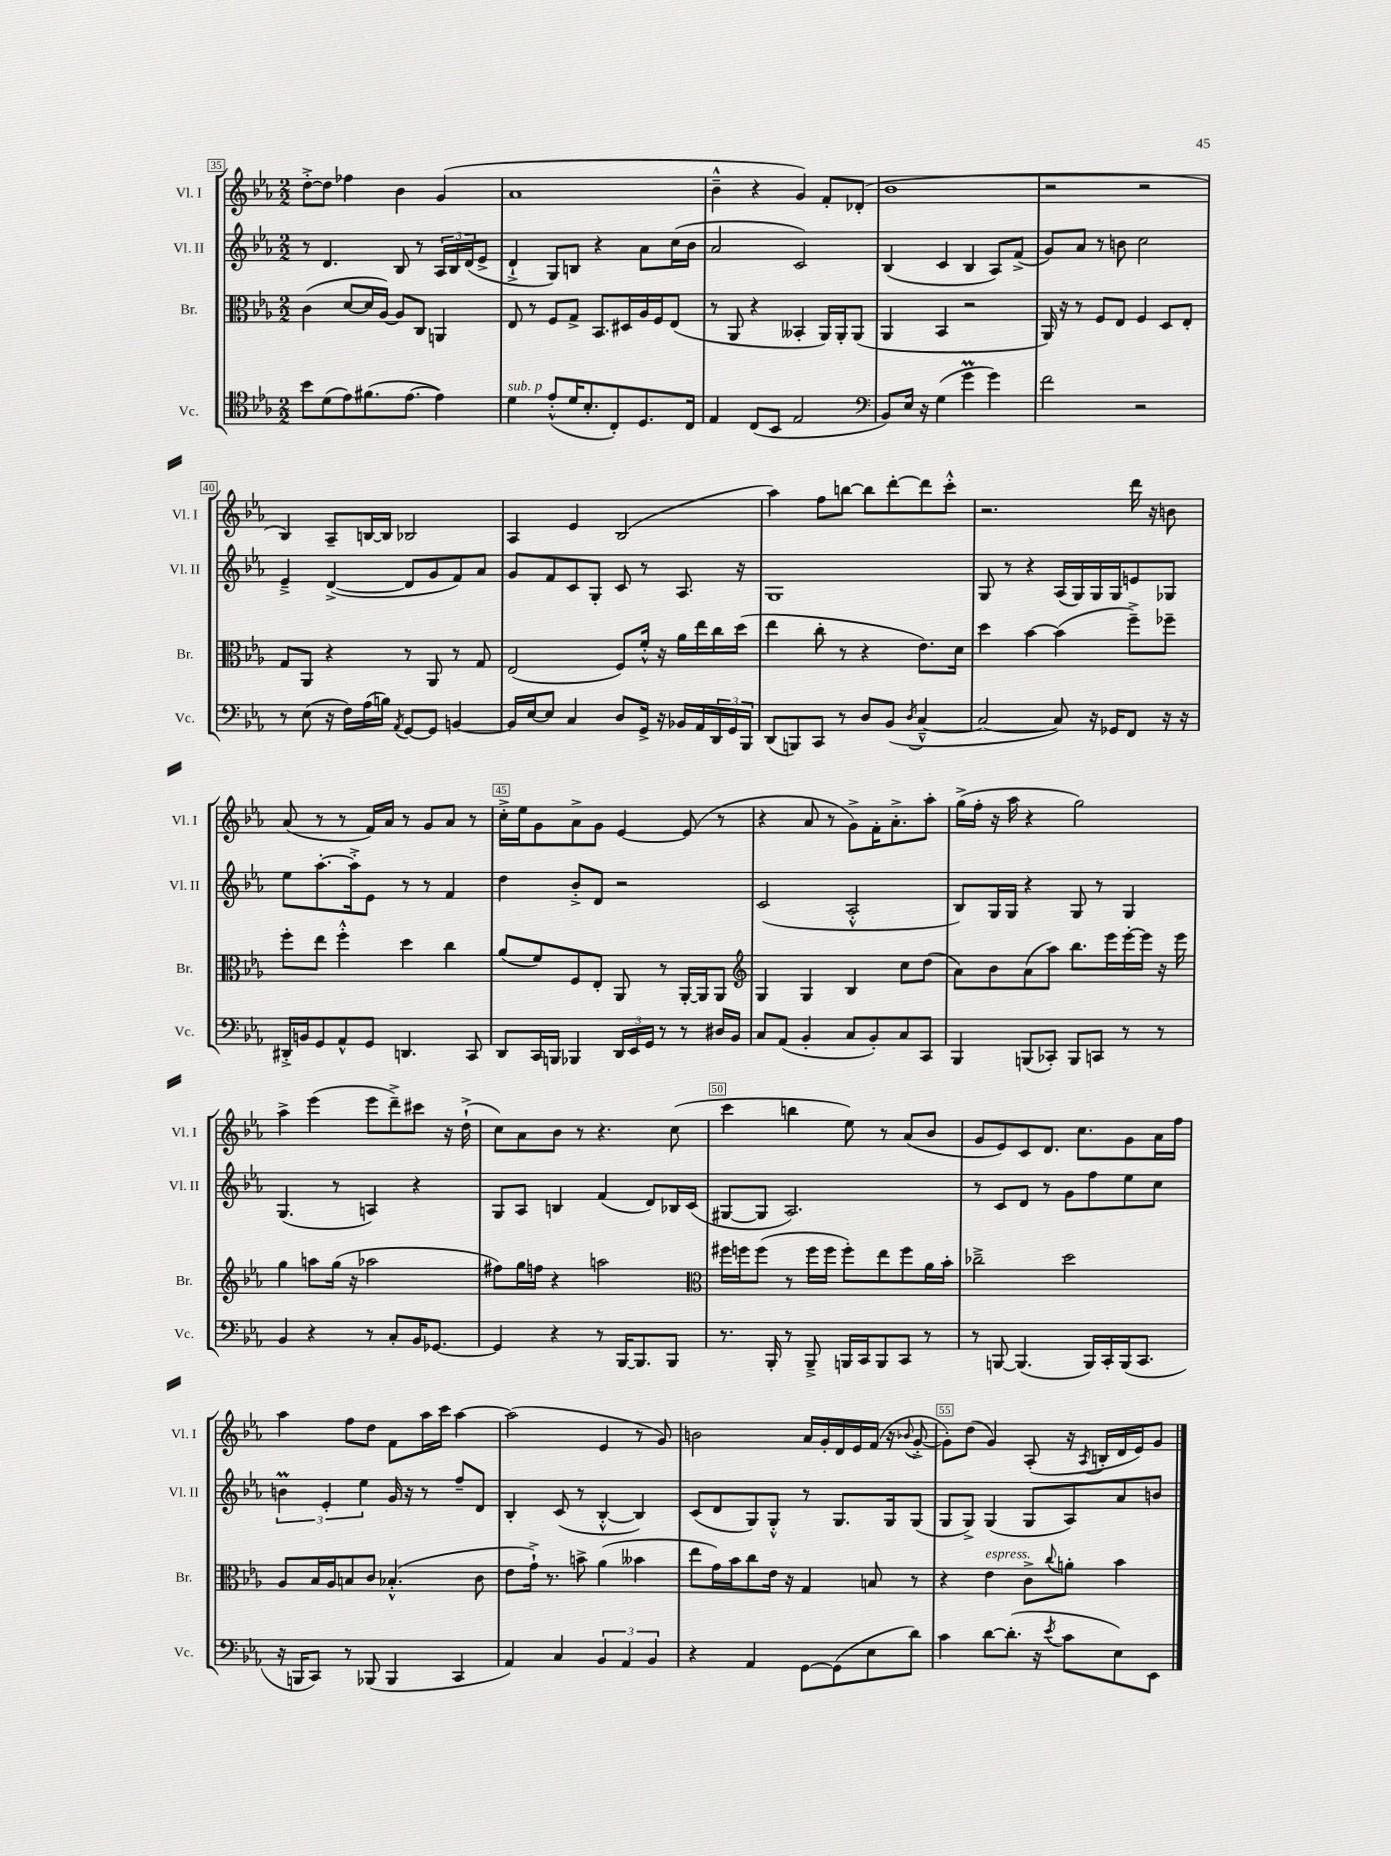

**kern	**kern	**kern	**kern
*staff4	*staff3	*staff2	*staff1
*clefC4	*clefC3	*clefG2	*clefG2
*k[b-e-a-]	*k[b-e-a-]	*k[b-e-a-]	*k[b-e-a-]
*M2/2	*M2/2	*M2/2	*M2/2
8b-\L	(4c\	8r	[8dd'^\L
(8d\	.	4.d/	8dd\]J
8e-\)	[8d/L	.	4ff-\
(8.f#\	16d/]L	.	.
.	[16A-/JJ)	.	.
.	8A-/]L	8B-/	4b-\
[8.e-\J	.	.	.
.	8C/J	8r	.
4e-\])	4AA/	24A-/LL	(4g/
.	.	24B-/	.
.	.	(24d/J	.
.	.	8e-^/J	.
=	=	=	=
4d\	8E-/	4d`^/	1a-
.	8r	.	.
(8e-'^^/L	8F/L	8G/L)	.
16d/K	8G^/J	8B/J	.
8.B-'/	.	.	.
.	8.BB-/L	4r	.
8C'/)	.	.	.
.	16D#/L	.	.
8.D/	16A-/	8a-\L	.
.	16F/J	.	.
.	(8E-/J	(16cc\L	.
16C/Jk	.	16b-\JJ	.
=	=	=	=
4E-/	8r	2a-/	4b-~^^\
.	8AA-/	.	.
(8C/L	4r	.	4r
8BB-/J	.	.	.
2E-/	4BB--'/	2c/)	4g/)
.	16AA-/LL)	.	8f'/L
.	16AA-'/J	.	.
.	(8AA-/J	.	(8d-'/J
=	=	=	=
*clefF4	*	*	*
8BB-/L)	4AA-/	(4B-/	1b-
16E-/Jk	.	.	.
16r	.	.	.
(4G\	4BB-/	4c/	.
4g\	2r	4B-/	.
4g\)	.	8A-/L)	.
.	.	(8f^/J	.
=	=	=	=
2f\	16AA-/)	8g/L)	2r
.	16r	.	.
.	8r	8a-/J	.
.	8F/L	8r	.
.	8E-/J	8b\	.
2r	4F/	2cc\	2r
.	8D/L	.	.
.	8E-'/J	.	.
=	=	=	=
8r	8G/L	4e-~^/	4B-/)
(8E-\	8AA-/J	.	.
16r	4r	([4d^/	8A-~/L
16F\LL)	.	.	.
(16A-\	.	.	[16B/L
16B\JJ)	.	.	16B/]JJ
8qAA-/	.	.	.
[8GG/L	8r	8d/]L	2B-/
8GG/]J	8AA-/	8g/	.
[4BB/	8r	8f/)	.
.	8G/	8a-/J	.
=	=	=	=
16BB/]LL	(2E-/	8g/L	4A-/
[16E-/J	.	.	.
8E-/]J	.	8f/	.
4C/	.	8c/	4e-/
.	.	8G'/J	.
8D/L	8F/L)	8c/	(2B-/
16GG^/Jk	16f'^^/Jk	8r	.
16r	16r	.	.
16BB-/LL	16a-\LL	8.A-/	.
16AA-/	16ee-\	.	.
24DD/	16cc\	.	.
24GG/	.	.	.
.	(16dd\JJ	16r	.
24BBB-/JJ	.	.	.
=	=	=	=
(8DD/L	4ee-\	1G	4aa-\)
8BBB/)	.	.	.
8CC/J	8cc'\	.	8ff\L
8r	8r	.	[8bb\J
8D/L	4r	.	8bb\]L
(8BB-/J	.	.	[8ddd'\
8qD/	.	.	.
[4C~^^/	8.e-\L)	.	8ddd\]
.	.	.	8ccc'^^\J
.	16d\Jk	.	.
=	=	=	=
2C/_	4dd\	8G/	2.r
.	.	8r	.
.	[4b-\	4r	.
8C/])	(4b-\]	(16A-/LL	.
.	.	16G/)	.
16r	.	16G/	.
16GG-/LK	.	16G/J	.
8FF/J	8ff~^\L)	8e/	16ddd\
.	.	.	16r
16r	8ff-~\J	8G-/J	8b\
16r	.	.	.
=	=	=	=
16DD#'^/LL	8ff'\L	8ee-\L	(8a-/
16BB/J	.	.	.
8GG/	8ee-\J	[8.aa-'\	8r
8AA-^^/	4ff'^^\	.	8r
.	.	16aa-'^\]k	.
8GG/J	.	8e-\J	16f/LL)
.	.	.	16a-/JJ
4.DD/	4dd\	8r	8r
.	.	8r	8g/L
.	4cc\	4f/	8a-/J
8CC/	.	.	8r
=	=	=	=
8DD/L	(8a-/L	4dd\	16cc'^\LL
.	.	.	16ee-\J
16CC/L	8f/)	.	8g\
16BBB/JJ	.	.	.
4BBB-/	8F/	8b-'^/L	8a-^\
.	8E-'/J	8d/J	8g\J
24DD/LL	8AA-/	2r	[4e-/
24EE-/	.	.	.
24GG/JJ	.	.	.
8r	8r	.	.
8r	[16AA-'/LL	.	(8e-/]
.	16AA-/]J	.	.
16D#/LL	8AA-/J	.	8r
16BB-/JJ	.	.	.
=	=	=	=
*	*clefG2	*	*
8C/L	4G/	(2c/	4r
(8AA-/J	.	.	.
4BB-'/	4G/	.	8a-/
.	.	.	8r
8C/L	4B-/	2A-'^^/	8g^\L)
8BB-'/)	.	.	16f'\K
.	.	.	8.a-'^\
8C/	8cc\L	.	.
8CC/J	(8dd\J	.	8aa-'\J
=	=	=	=
4BBB-/	8a-\L)	8B-/L)	(16gg^\LL
.	.	.	16ff'\JJ
.	8b-\	16G/L	16r
.	.	16G/JJ	16aa-\
(8BBB/L	(8a-\	4r	4r
8CC-'/J)	8aa-\J)	.	.
8BBB/L	8.bb-\L	8G/	2gg\)
8CC/J	.	8r	.
.	16eee-\L	.	.
8r	[16eee-'\	4G/	.
.	16eee-\]JJ	.	.
8r	16r	.	.
.	16eee-\	.	.
=	=	=	=
4BB-/	4gg\	(4.G/	4aa-^\
4r	8aa\L	.	(4eee-\
.	(16gg\Jk	8r	.
.	16r	.	.
8r	2aa-\	4A/)	8eee-\L
8C'/L	.	.	8ddd~^\)
16BB-/K	.	4r	8ccc#\J
[8.GG-/J	.	.	.
.	.	.	16r
.	.	.	(16dd`^\
=	=	=	=
4GG-/]	8ff#\L)	8G/L	8cc\L)
.	16gg\L	8A-/J	8a-\
.	16ff\JJ	.	.
4r	4r	4B/	8b-\J
.	.	.	8r
8r	2aa\	(4f/	4.r
[16BBB-/LK	.	.	.
8.BBB-/]	.	.	.
.	.	8d/L)	.
8BBB-/J	.	16B-/L	(8cc\
.	.	(16c/JJ	.
=	=	=	=
*	*clefC3	*	*
8.r	16ff#\LL	[8G#/L	4ccc\
.	16ff\J	.	.
.	(8ff\J	8G#/]J	.
16BBB-'/	.	.	.
8r	8r	2.A-/)	4bb\
8BBB-~^/	16ff\LL	.	.
.	16ff\JJ	.	.
16BBB/LL	8ff'\L)	.	8ee-\)
16CC/J	.	.	.
8BBB/	8ee-\	.	8r
8CC/J	8ff\	.	(8a-/L
8r	16a-\L	.	8b-/J
.	16b-'\JJ	.	.
=	=	=	=
8r	2cc-~^\	8r	8g/L
[8BBB/	.	8c/L	8e-/)
(4.BBB/]	.	8d/J	8c/
.	.	8r	8.d/J
.	2dd\	8g\L	.
.	.	.	8.cc\L
16BBB/LL)	.	8ff\	.
16CC'/	.	.	.
(16BBB/J	.	8ee-\	8g\
8.CC/J	.	.	.
.	.	8cc\J	16a-\L
.	.	.	16ff\JJ
=	=	=	=
16r	8A-/L	6b\	4aa-\
16BBB/LK	.	.	.
8CC/J)	16B-/L	.	.
.	.	6e-'/	.
.	16A-/J	.	.
8r	8B/	.	8ff\L
.	.	6ee-\	.
(8BBB-/	8c/J	.	8dd\J
4BBB-/	(4.B-'^^/	16g/	8f\L
.	.	16r	.
.	.	8r	16aa-\L
.	.	.	16ccc\JJ
4CC/	.	8ff~/L	[4aa-\
.	8c\	8d/J	.
=	=	=	=
4AA-/)	8e-\L	4B-'/	(2aa-\]
.	16g`^\Jk)	.	.
.	8.r	.	.
4C/	.	(8c/	.
.	8b^\	8r	.
6BB-/	(4a-\	[4B-'^^/	4e-/
6AA-/	.	.	.
.	4b--\	4B-/])	8r
6BB-/	.	.	.
.	.	.	8g/)
=	=	=	=
4r	8ee-\L	(8c/L	2b\
.	16g\L)	8d/	.
.	16b-\J	.	.
4AA-/	8cc\	8G/)	.
.	16e-\Jk	8G'^^/J	.
.	16r	.	.
[8GG\L	4G/	8r	16a-/LL
.	.	.	16g'/
(8GG\]	.	8.G/L	16d/
.	.	.	16e-/
8E-\	8B/	.	(16f/JJ
.	.	16G/k	16r
.	.	.	8qqb-/
8d\J)	8r	(8G/J	[8g'^/
=	=	=	=
4c\	4r	8G/L	8g'\]L)
.	.	8G^/J)	(8dd\J
[8d\L	4e-\	(4G/	4g/)
(8.d'\]J	.	.	.
.	8c^\L	8G/L	(8A-'/
16r	.	.	.
8qe-/	8qqcc/	.	.
8c\L	8a'\J	8A-/)	16r
.	.	.	8qA-/
.	.	.	16B'/LL
8E-\)	4b-\	8a-/	16d/
.	.	.	16e-/J)
8EE-\J	.	8b/J	8g/J
==	==	==	==
*-	*-	*-	*-
